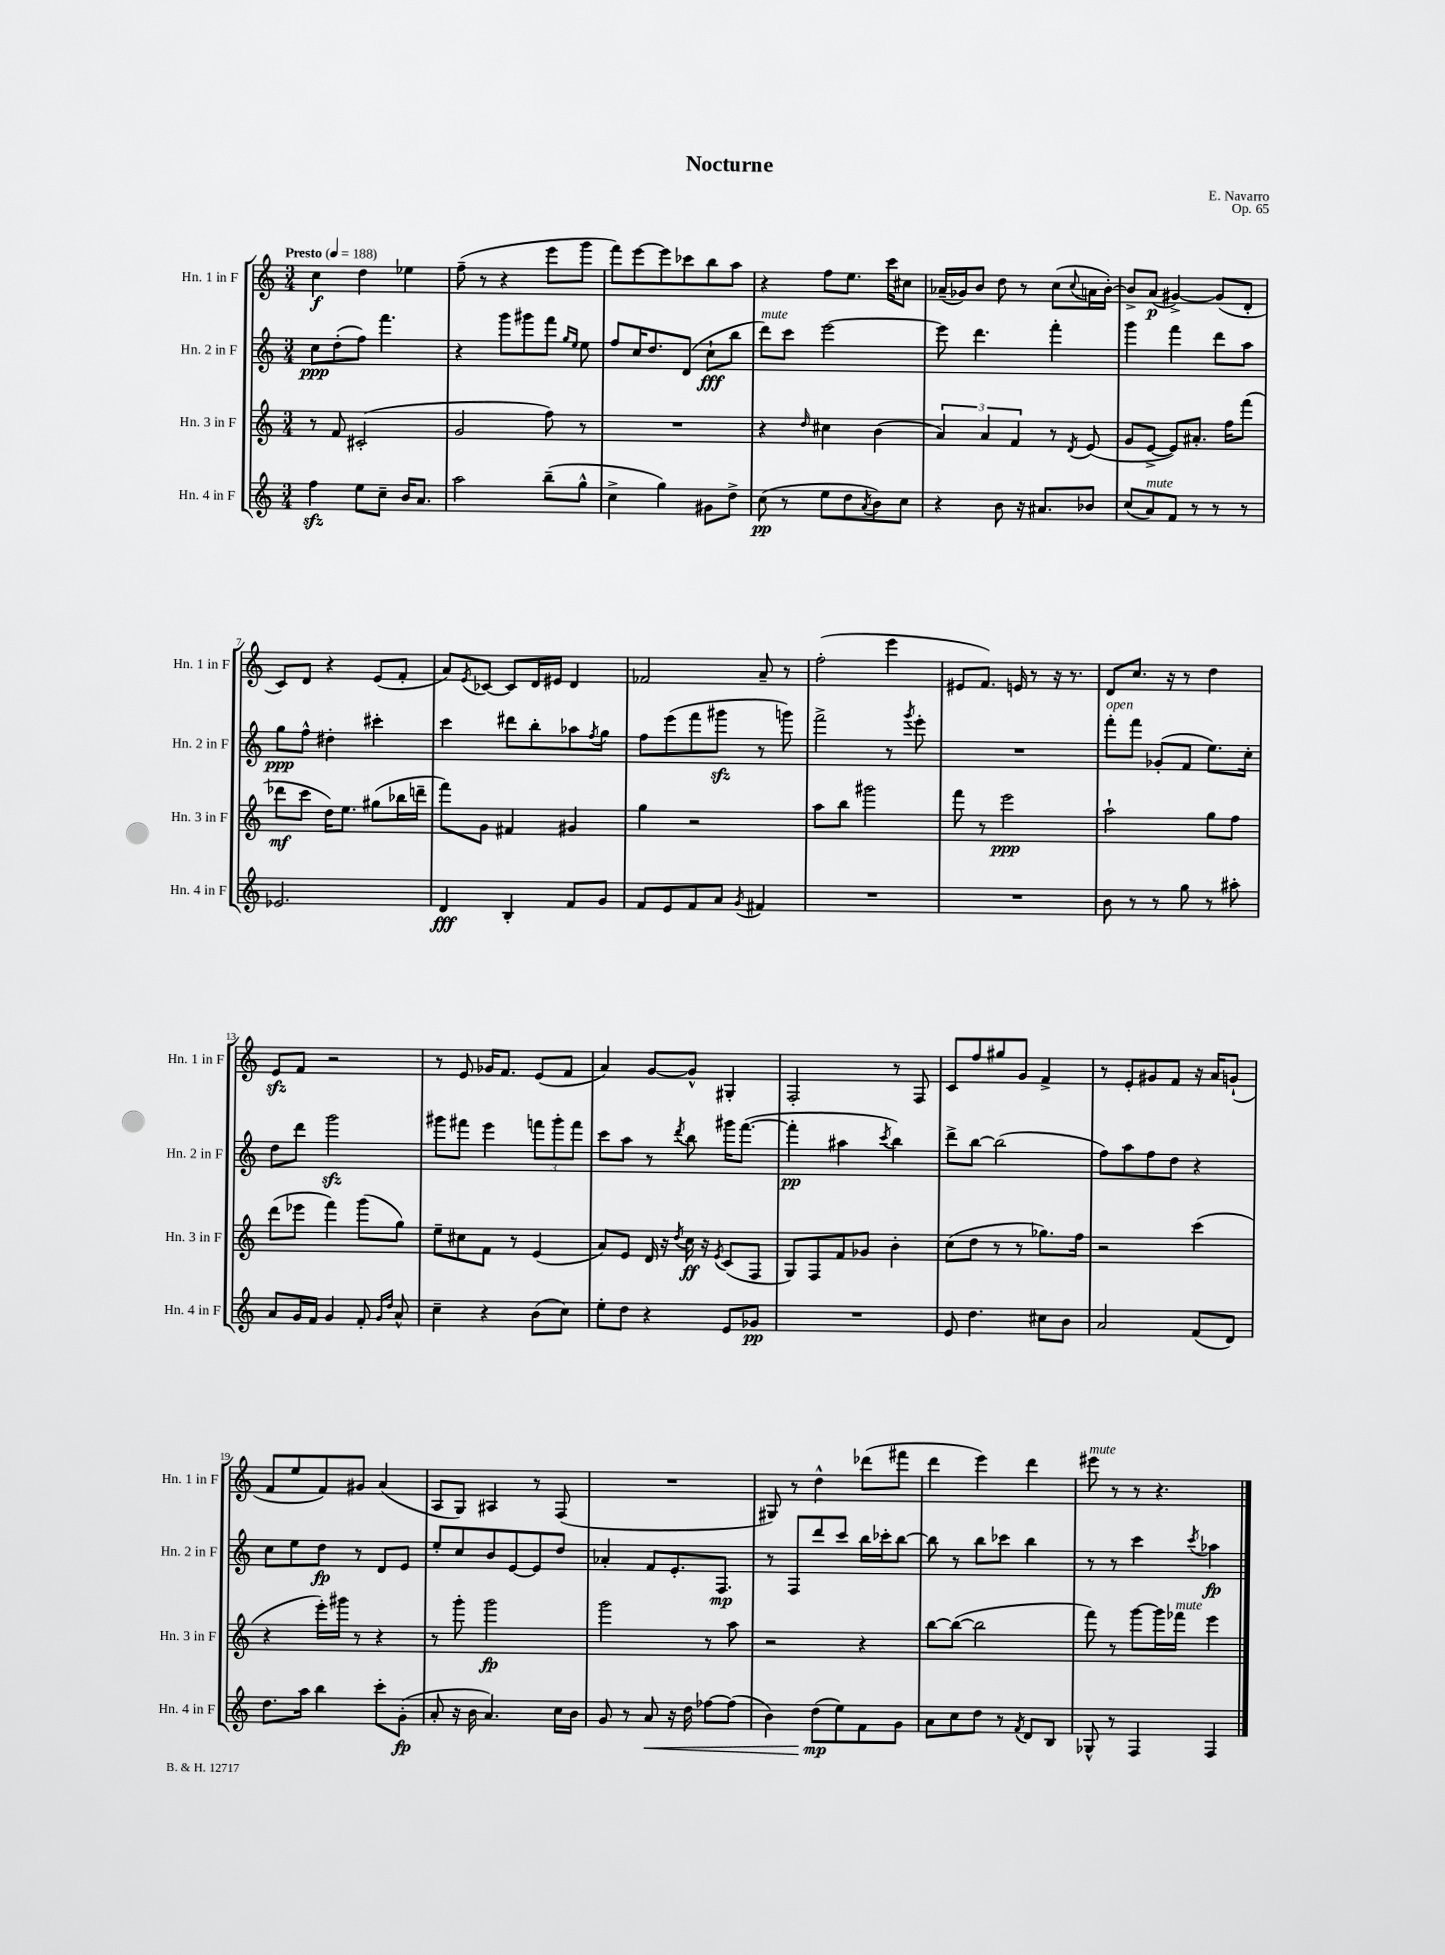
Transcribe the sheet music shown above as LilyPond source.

\header { title = "Nocturne" composer = "E. Navarro" opus = "Op. 65" }
<<
\new StaffGroup <<
\new Staff = "s0" \with { instrumentName = "Hn. 1 in F" shortInstrumentName = "Hn. 1 in F" } {
    \clef treble \key c \major \numericTimeSignature \time 3/4 \tempo "Presto" 4 = 188
    c''4\f d''4 ees''4 |
    f''8--( r8 r4 e'''8 g'''8 |
    f'''8) e'''8~ e'''8 ces'''8 b''8 a''8 |
    r4 f''8 e''8. c'''16 cis''8 |
    aes'16--( ges'16) b'8 d''8 r8 c''8( \appoggiatura { c''8 } a'16 b'16~-.) |
    b'8-> a'8\p( gis'4~->) gis'8( d'8-. |
    c'8) d'8 r4 e'8( f'8-. |
    a'8) \acciaccatura { e'8 } ces'8~ ces'8 d'16 eis'16 d'4 |
    fes'2 a'8-- r8 |
    f''2-.( e'''4 |
    eis'8 f'8.) e'16 r8 r16 r8. |
    d'8 c''8. r16 r8 d''4 |
    e'8\sfz f'8 r2 |
    r8 e'8 ges'16 f'8. e'8( f'8 |
    a'4) g'8~ g'8-^ gis4-. |
    f2-. r8 f8 |
    c'8 f''8 gis''8 g'8 f'4-> |
    r8 e'8-. gis'8 f'8 r16 a'16 g'8-!( |
    f'8 e''8 f'8) gis'8 a'4( |
    a8 g8) ais4 r8 f8( |
    R2. |
    gis8) r8 d''4-^ des'''8( fis'''8 |
    d'''4 e'''4) d'''4 |
    eis'''8^\markup { \italic "mute" } r8 r8 r4. \bar "|." |
}
\new Staff = "s1" \with { instrumentName = "Hn. 2 in F" shortInstrumentName = "Hn. 2 in F" } {
    \clef treble \key c \major \numericTimeSignature \time 3/4
    c''8\ppp d''8-.( f''8) f'''4. |
    r4 g'''8 gis'''8 f'''8 \grace { g''16 e''16 } e''8 |
    f''8 c''16 d''8. d'8( c''8-!\fff b''8 |
    d'''8^\markup { \italic "mute" }) c'''8 e'''2~ |
    e'''8 d'''4. f'''4-. |
    g'''4 f'''4 d'''8 a''8 |
    g''8\ppp f''8-^ dis''4-. cis'''4-. |
    c'''4 dis'''8 b''8-. aes''8 \acciaccatura { f''8 } g''8 |
    f''8 e'''8( f'''8 gis'''8\sfz r8 g'''8) |
    f'''2-> r8 \acciaccatura { g'''8 } e'''8-. |
    R2. |
    f'''8-.^\markup { \italic "open" } f'''8 ges'8-.( f'8 e''8.) c''16-. |
    d''8 d'''8 g'''2\sfz |
    gis'''8 fis'''8 e'''4 \tuplet 3/2 { f'''8 gis'''8-. f'''8 } |
    c'''8 a''8 r8 \acciaccatura { d'''8 } b''8 gis'''16 f'''8.~( |
    f'''4-.\pp ais''4 \acciaccatura { c'''8 } b''4) |
    d'''8-> b''8~ b''2( |
    f''8) a''8 f''8 d''8 r4 |
    c''8 e''8 d''8\fp r8 d'8 e'8 |
    e''8-. c''8 b'8 e'8~ e'8 d''8 |
    aes'4-. f'8 e'8.-. f8.\mp |
    r8 f8 d'''8 c'''8 b''16 ces'''16-. b''8~ |
    b''8 r8 b''8 ces'''8 b''4 |
    r8 r8 c'''4 \acciaccatura { c'''8 } aes''4\fp \bar "|." |
}
\new Staff = "s2" \with { instrumentName = "Hn. 3 in F" shortInstrumentName = "Hn. 3 in F" } {
    \clef treble \key c \major \numericTimeSignature \time 3/4
    r8 f'8 cis'2-.( |
    g'2 f''8) r8 |
    R2. |
    r4 \grace { d''16 } cis''4 b'4( |
    \tuplet 3/2 { a'4) a'4 f'4 } r8 \acciaccatura { d'8 } e'8( |
    g'8 e'8~-> e'8) ais'8.-. f''16 f'''8( |
    des'''8\mf c'''8 d''16) e''8. gis''8( bes''16 d'''16-- |
    f'''8) g'8 fis'4 gis'4 |
    g''4 r2 |
    a''8 b''8 gis'''2 |
    f'''8 r8 e'''2\ppp |
    a''2-! g''8 f''8 |
    d'''8( ees'''8 f'''4) g'''8( g''8) |
    e''8-- cis''8 f'8 r8 e'4( |
    a'8) e'8 d'16 r16 \acciaccatura { d''8 } c''16\ff r16 \acciaccatura { e'8 } c'8( f8 |
    g8) f8 f'8 ges'8 b'4-. |
    c''8( d''8 r8 r8 ges''8.) f''16 |
    r2 c'''4( |
    r4 e'''16-.) gis'''16 r8 r4 |
    r8 g'''8-. g'''2\fp |
    g'''2 r8 a''8 |
    r2 r4 |
    b''8~ b''8~( b''2 |
    f'''8) r8 g'''8~ g'''16 fes'''16^\markup { \italic "mute" } e'''4 \bar "|." |
}
\new Staff = "s3" \with { instrumentName = "Hn. 4 in F" shortInstrumentName = "Hn. 4 in F" } {
    \clef treble \key c \major \numericTimeSignature \time 3/4
    f''4\sfz e''8 c''8-- b'16 a'8. |
    a''2 b''8--( g''8-^ |
    c''4-> g''4) gis'8 d''8-> |
    c''8\pp( r8 e''8 d''8 \acciaccatura { a'8 } b'8) c''8 |
    r4 b'8 r16 ais'8. bes'8 |
    c''8( a'8^\markup { \italic "mute" }) f'8 r8 r8 r8 |
    ees'2. |
    d'4\fff b4-. f'8 g'8 |
    f'8 e'8 f'8 a'8 \acciaccatura { g'8 } fis'4 |
    R2. |
    R2. |
    b'8 r8 r8 g''8 r8 ais''8-. |
    a'8 g'16 f'16 g'4 f'8-. \grace { g'16 d''16 } a'8-^ |
    c''4-- r4 b'8( c''8) |
    e''8-. d''8 r4 e'8 ges'8\pp |
    R2. |
    e'8 d''4. cis''8 b'8 |
    a'2 f'8( d'8) |
    d''8. a''16 b''4 c'''8-. g'8-.\fp( |
    a'8-. r16 b'16 a'4.) c''16 b'16 |
    g'8 r8 a'8\< r16 d''16 fes''8~ fes''8( |
    b'4) d''8\mp\!( e''8) f'8 g'8 |
    a'8 c''8 d''8 r8 \acciaccatura { f'8 } d'8 b8 |
    ges8-^ r8 f4 f4 \bar "|." |
}
>>
>>
